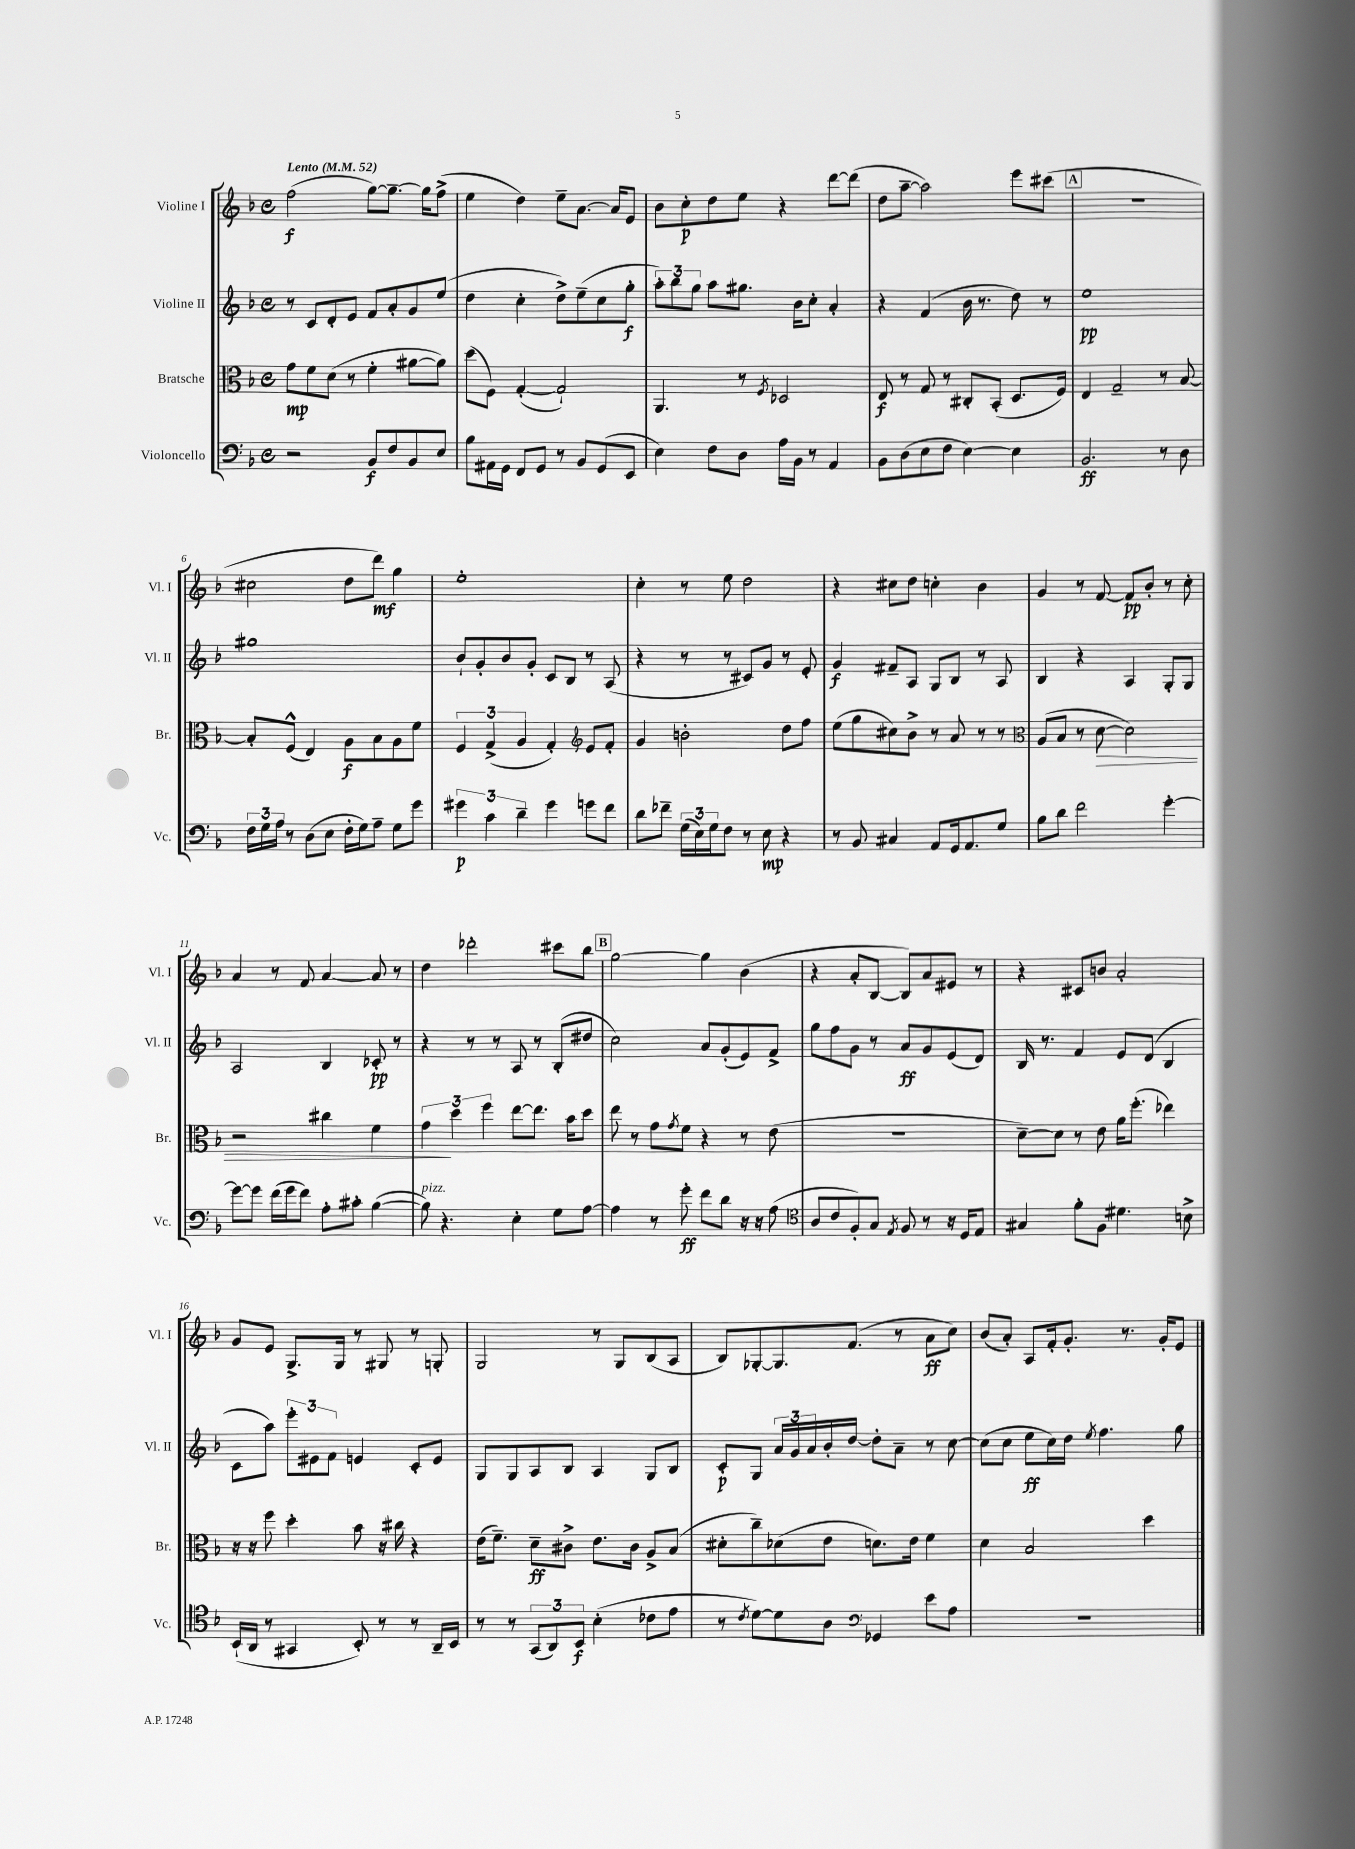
<<
\new StaffGroup <<
\new Staff = "s0" \with { instrumentName = "Violine I" shortInstrumentName = "Vl. I" } {
    \clef treble \key f \major \defaultTimeSignature \time 4/4 \tempo "Lento" 4 = 52
    f''2\f( g''8~) g''8.~-- g''16 f''8->( |
    e''4 d''4) e''8-- a'8.~ a'16 e'8 |
    bes'8 c''8-.\p d''8 e''8 r4 d'''8~ d'''8( |
    d''8 a''8~-- a''2) e'''8 cis'''8( |
    \mark \markup { \box "A" } R1 |
    cis''2 d''8 d'''8\mf) g''4 |
    e''1-. |
    c''4-. r8 e''8 d''2 |
    r4 cis''8 d''8 c''4-. bes'4 |
    g'4 r8 f'8~ f'8\pp bes'8-. r8 c''8-. |
    a'4 r8 f'8 a'4~ a'8 r8 |
    d''4 des'''2-. cis'''8 bes''8 |
    \mark \markup { \box "B" } g''2~ g''4 bes'4( |
    r4 a'8-. bes8~ bes8) a'8 eis'8 r8 |
    r4 cis'8 b'8 a'2-. |
    g'8 e'8 g8.-> g16 r8 gis8 r8 g8-. |
    g2 r8 g8 bes8( a8 |
    bes8) ges8~-. ges8. f'8.( r8 a'8\ff c''8) |
    bes'8( a'8-.) a8 f'16-. g'8.-. r8. g'16-. e'8 \bar "|." |
}
\new Staff = "s1" \with { instrumentName = "Violine II" shortInstrumentName = "Vl. II" } {
    \clef treble \key f \major \defaultTimeSignature \time 4/4
    r8 c'8 d'8-. e'8 f'8 a'8-. g'8 e''8( |
    d''4 c''4-. d''8->) e''8--( c''8 g''8-.\f |
    \tuplet 3/2 { a''8-.) bes''8 g''8 } a''8 gis''8. bes'16 c''8-. a'4-. |
    r4 f'4( bes'16 r8. d''8) r8 |
    \mark \markup { \box "A" } e''1\pp |
    gis''1 |
    bes'8-! g'8-. bes'8 g'8-. c'8 bes8 r8 a8( |
    r4 r8 r8 cis'8) g'8 r8 e'8-. |
    g'4\f fis'8-- a8 g8 bes8 r8 a8 |
    bes4 r4 a4 g8-. g8 |
    a2 bes4 ces'8-.\pp r8 |
    r4 r8 r8 a8 r8 bes8-.( dis''8 |
    \mark \markup { \box "B" } c''2) a'8 g'8-.( e'8) f'8-> |
    g''8 f''8 g'8 r8 a'8\ff g'8 e'8( d'8) |
    bes16 r8. f'4 e'8 d'8( bes4 |
    c'8 a''8) \tuplet 3/2 { e'''8-. eis'8 f'8 } e'4 c'8-. e'8 |
    g8 g8 a8 bes8 a4 g8 bes8 |
    c'8-.\p g8 \tuplet 3/2 { a'16 g'16 a'16 } bes'16-. d''16~ d''8-. a'8-- r8 c''8~ |
    c''8( c''8 e''8\ff c''16) d''16 \acciaccatura { e''8 } f''4. g''8 \bar "|." |
}
\new Staff = "s2" \with { instrumentName = "Bratsche" shortInstrumentName = "Br." } {
    \clef alto \key f \major \defaultTimeSignature \time 4/4
    g'8\mp f'8 d'8( r8 f'4-. ais'8~ ais'8) |
    d''8( f8) g4~-.( g2-!) |
    a,4. r8 \acciaccatura { f8 } des2 |
    e8\f r8 g8 r8 cis8-. bes,8-.( d8. f16) |
    \mark \markup { \box "A" } e4 g2-- r8 bes8~ |
    bes8-. f8-^( e4) a8\f bes8 a8 f'8 |
    \tuplet 3/2 { f4 g4->( a4 } g4-.) \clef treble e'8 f'8-. |
    g'4 b'2-. d''8 f''8 |
    e''8( g''8 cis''8) bes'8-> r8 a'8 r8 r8 |
    \clef alto a8( bes8 r8 d'8~\> d'2) |
    r2 cis''4 f'4 |
    \tuplet 3/2 { g'4\! d''4 f''4 } e''8~ e''8. bes'16 d''8 |
    \mark \markup { \box "B" } e''8 r8 g'8 \acciaccatura { g'8 } f'8 r4 r8 e'8( |
    R1 |
    d'8~--) d'8 r8 e'8 a'16 f''8.-.( ees''4) |
    r16 r16 f''8 d''4-. bes'8 r16 cis''16 r4 |
    e'16( f'8.--) d'8--\ff cis'8-> e'8. cis'16 a8-> bes8( |
    dis'8-. c''8--) des'8( e'8 d'8.) e'16 f'4 |
    d'4 bes2 d''4 \bar "|." |
}
\new Staff = "s3" \with { instrumentName = "Violoncello" shortInstrumentName = "Vc." } {
    \clef bass \key f \major \defaultTimeSignature \time 4/4
    r2 bes,8\f f8 bes,8 e8 |
    bes8 ais,16 g,16 f,8 g,8 r8 bes,8 g,8( e,8 |
    e4) f8 d8 a16 bes,16 r8 a,4 |
    bes,8 d8( e8 f8 e4~) e4 |
    \mark \markup { \box "A" } bes,2.\ff r8 d8 |
    \tuplet 3/2 { f16 g16 a16 } r8 d8( e8 f16-. g16) a8-- g8 g'8 |
    \tuplet 3/2 { gis'4\p c'4 d'4-- } gis'4 g'8 f'8 |
    d'8 fes'8-- \tuplet 3/2 { g16( e16) g16 } f8 r8 e8\mp r4 |
    r8 bes,8 cis4 a,8 g,16 a,8. g8 |
    bes8 d'8 f'2 g'4~-. |
    g'8~ g'8 f'16( g'16 f'8) a8-. cis'8-. bes4~( |
    bes8^\markup { \italic "pizz." }) r4. e4-. g8 a8~ |
    \mark \markup { \box "B" } a4 r8 g'8-.\ff f'8 d'8 r16 r16 a8( |
    \clef tenor a8 c'8 f8-.) g8 \acciaccatura { e8 } f8 r8 r16 d16 e8 |
    gis4 f'8-. f8 dis'4. b8-> |
    bes,16-!( a,16 r8 gis,4 bes,8-.) r8 r8 a,16-- bes,16 |
    r8 r8 \tuplet 3/2 { g,8( a,8) bes,8\f } bes4-.( ces'8 e'8 |
    r8 \acciaccatura { c'8 } d'8~) d'8 a8 \clef bass ges,4 e'8 a8 |
    R1 \bar "|." |
}
>>
>>
